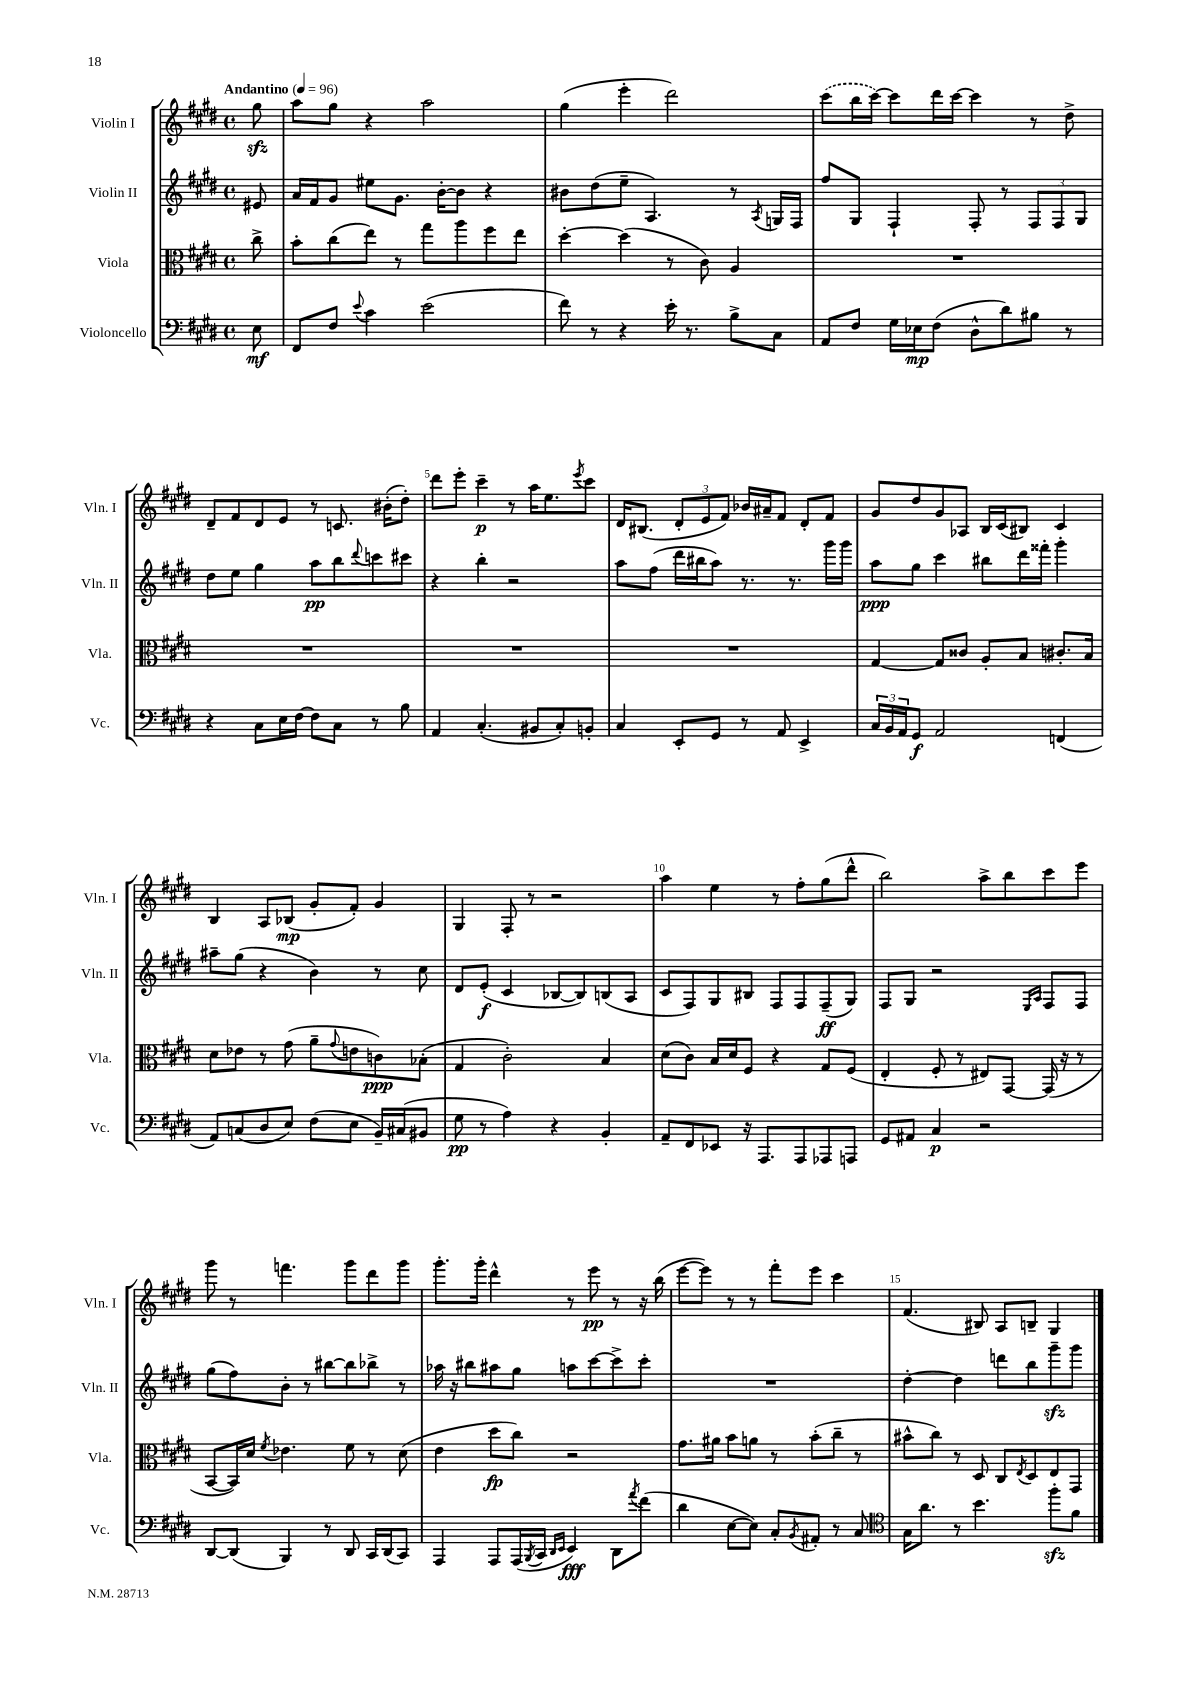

**kern	**kern	**kern	**kern
*staff4	*staff3	*staff2	*staff1
*clefF4	*clefC3	*clefG2	*clefG2
*k[f#c#g#d#]	*k[f#c#g#d#]	*k[f#c#g#d#]	*k[f#c#g#d#]
*M4/4	*M4/4	*M4/4	*M4/4
*met(c)	*met(c)	*met(c)	*met(c)
*MM96	*MM96	*MM96	*MM96
8E	8cc#^	8e#	8gg#
=	=	=	=
8FF#	8b'	16a	8aa
.	.	16f#	.
8F#	(8cc#	8g#	8gg#
8qqe	.	.	.
4c#	8ee)	8ee#	4r
.	8r	8.g#	.
(2e	8gg#	.	2aa
.	.	[16b'	.
.	8aa	8b]	.
.	8ff#	4r	.
.	8ee	.	.
=	=	=	=
8f#)	[4dd#'	8b#	(4gg#
8r	.	(8dd#	.
4r	(4dd#]	8ee~	4eee'
.	.	4.A)	.
16e'	8r	.	2ddd#)
8.r	.	.	.
.	8c#)	.	.
8B^	4A	8r	.
.	.	8qA	.
8C#	.	16G	.
.	.	16F#	.
=	=	=	=
8AA	1r	8ff#	(8ccc#
8F#	.	8G#	16bb
.	.	.	[16ccc#)
16G#	.	4F#`	8ccc#]
16E-	.	.	.
(8F#	.	.	16ddd#
.	.	.	[16ccc#
8D#^^	.	8F#'	4ccc#]
8d#)	.	8r	.
8B#	.	12F#	8r
.	.	12F#	.
8r	.	.	8dd#^
.	.	12G#	.
=	=	=	=
4r	1r	8dd#	8d#~
.	.	8ee	8f#
8C#	.	4gg#	8d#
16E	.	.	8e
[16F#	.	.	.
8F#]	.	8aa	8r
8C#	.	8bb	8.c
.	.	8qqddd#	.
8r	.	8ccc	.
.	.	.	(16b#'
8B	.	8ccc#	8dd#')
=	=	=	=
4AA	1r	4r	8ddd#
.	.	.	8eee'
(4.C#'	.	4bb'	4ccc#~
.	.	2r	8r
8BB#	.	.	16aa
.	.	.	8.ee
8C#')	.	.	.
.	.	.	8qeee
8BB'	.	.	8ccc#
=	=	=	=
4C#	1r	8aa	16d#
.	.	.	(8.B#
.	.	(8ff#	.
8EE'	.	16ddd#	12d#'
.	.	16bb#	.
.	.	.	12e
8GG#	.	8aa)	.
.	.	.	12f#)
8r	.	8.r	16b-
.	.	.	16a#~
8AA	.	.	8f#
.	.	8.r	.
4EE^	.	.	8d#'
.	.	16ggg#	8f#
.	.	16ggg#	.
=	=	=	=
24C#	[4G#	8aa	8g#
24BB	.	.	.
24AA	.	.	.
8GG#	.	8gg#	8dd#
2AA	8G#]	4ccc#	8g#
.	8c##	.	8A-
.	8A'	8bb#	16B
.	.	.	(16c#
.	8B	16ddd#	8B#)
.	.	16fff##'	.
(4FF	8.c#'	4ggg#'	4c#
.	16B	.	.
=	=	=	=
8AA)	8d#	8aa#~	4B
(8C	8e-	(8gg#	.
8D#	8r	4r	8A
8E)	(8g#	.	(8B-
(8F#	8a~	4b)	8g#'
.	8qqg#	.	.
8E	8e	.	8f#')
16BB~)	8c)	8r	4g#
(16C#	.	.	.
8BB#	(8B-'	8cc#	.
=	=	=	=
8G#	4G#	8d#	4G#
8r	.	(8e'	.
4A)	2c#')	4c#	8F#'
.	.	.	8r
4r	.	[8B-	2r
.	.	8B-])	.
4BB'	4B	(8B	.
.	.	8A	.
=	=	=	=
8AA~	(8d#	8c#	4aa
8FF#	8c#)	8F#)	.
8EE-	16B	8G#	4ee
.	16d#	.	.
16r	8F#	8B#	.
8.AAA	.	.	.
.	4r	8F#	8r
8AAA	.	8F#	8ff#'
8AAA-	8G#	(8F#~	(8gg#
8AAA	(8F#	8G#)	8ddd#^^
=	=	=	=
8GG#	4E'	8F#	2bb)
8AA#	.	8G#	.
4C#	8F#'	2r	.
.	8r	.	.
2r	8E#)	.	8aa^
.	[8GG#	.	8bb
.	.	16qqE	.
.	.	16qqA	.
.	(16GG#]	8F#	8ccc#
.	16r	.	.
.	8r	8F#	8eee
=	=	=	=
[8DD#	[8BB	(8gg#	8ggg#
(8DD#]	16BB])	8ff#)	8r
.	16d#	.	.
.	8qf#	.	.
4BBB)	4.e-	8b'	4.fff
.	.	8r	.
8r	.	[8bb#	.
8DD#	8f#	8bb#]	8ggg#
16CC#	8r	8bb-^	8ddd#
(16DD#	.	.	.
8CC#)	(8d#	8r	8ggg#
=	=	=	=
4AAA	4e	16aa-	8.ggg#'
.	.	16r	.
.	.	8bb#	.
.	.	.	16ggg#'
8AAA	8dd#	8aa#	4ddd#^^
(16AAA	8cc#)	8gg#	.
8qBBB	.	.	.
16CC#	.	.	.
16qqDD#	.	.	.
16qqEE	.	.	.
4EE)	2r	8aa	8r
.	.	[8ccc#	8eee
8DD#	.	8ccc#^]	8r
8qa	.	.	.
(8f#	.	8ccc#'	16r
.	.	.	(16bb
=	=	=	=
4d#	8.g#	1r	[8eee
.	.	.	8eee])
.	16a#	.	.
[8E	8b	.	8r
8E])	8a	.	8r
8C#'	8r	.	8fff#'
8qBB	.	.	.
8AA#'	(8b'	.	8eee
8r	8cc#~	.	4ccc#
8C#	8r	.	.
=	=	=	=
*clefC4	*	*	*
16G#	8b#^^	[4dd#'	(4.f#
8.a	.	.	.
.	8cc#)	.	.
8r	8r	4dd#]	.
4.b	8D#	.	8B#)
.	8C#	8ddd	8A
.	8qE	.	.
.	8D#	8bb	8B~
8ff#'	8E	8ggg#~	4G#
8f#	8GG#	8ggg#	.
==	==	==	==
*-	*-	*-	*-
